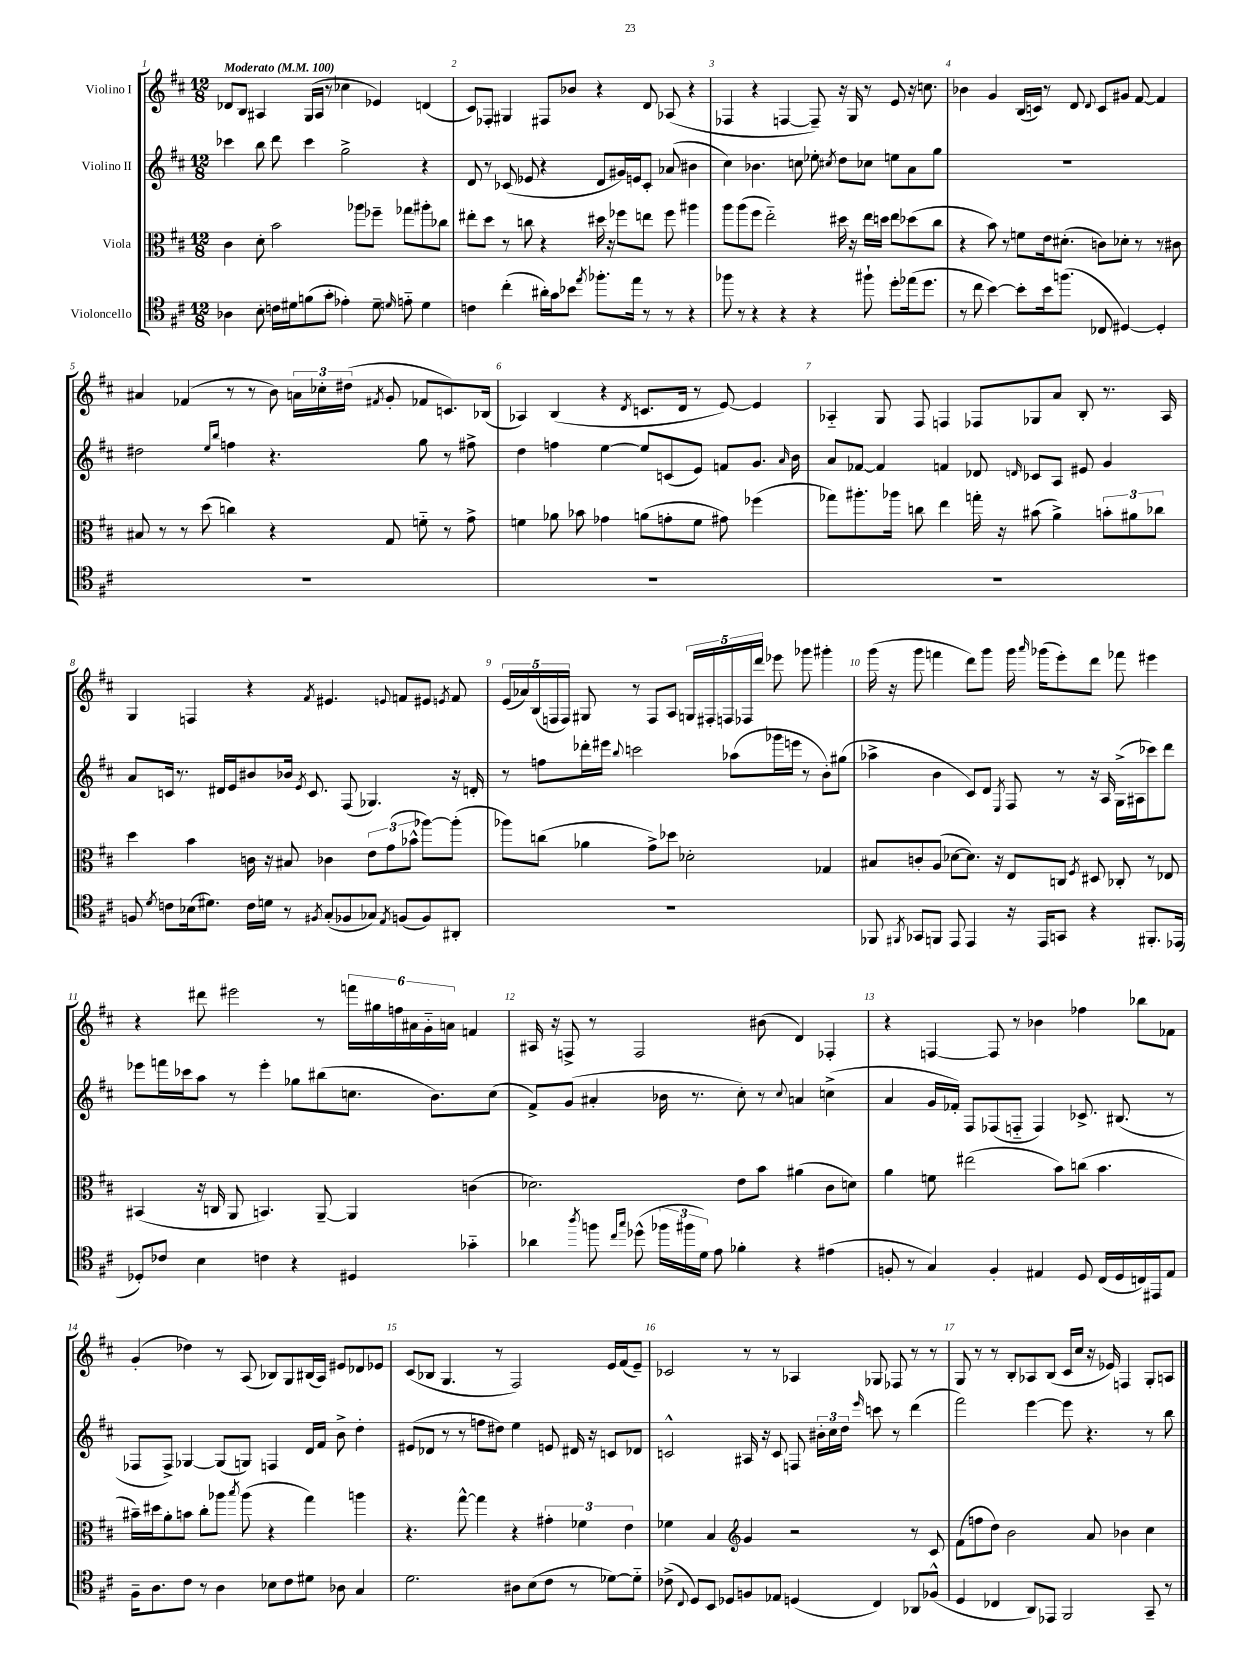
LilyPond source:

<<
\new StaffGroup <<
\new Staff = "s0" \with { instrumentName = "Violino I" } {
    \clef treble \key d \major \numericTimeSignature \time 12/8 \tempo "Moderato" 4 = 100
    \autoBeamOff des'8[ b8] ais4 g16[( ais16] r8 ces''4 ees'4) d'4( |
    cis'8[) fes8]-. gis4 fis8[ bes'8] r4 d'8 aes8( r4 |
    fes4 r4 f4~ f8--) r16 g16 r8 e'8 r16 c''8. |
    bes'4 g'4 b16[( c'16]) r8 d'8 \appoggiatura { d'8 } c'8[ gis'8] fis'8~ fis'4 |
    ais'4 fes'4( r8 r8 b'8) \tuplet 3/2 { a'16[ ces''16-. dis''16]( } \acciaccatura { fis'8 } g'8-. fes'8[ c'8.) bes16]( |
    aes4) b4( r4 \acciaccatura { d'8 } c'8.[ d'16] r8 e'8~) e'4 |
    aes4-_ g8 fis8 f4 fes8[ ges8 a'8] b8-. r8. aes16 |
    g4 f4 r4 \acciaccatura { fis'8 } eis'4. \appoggiatura { e'8 } f'8[ eis'8] \acciaccatura { e'8 } f'8 |
    \tuplet 5/4 { e'16[( aes'16) b16( f16 f16]) } gis8 r8 f8[ a8] \tuplet 5/4 { g16[ fis16-. f16 fes16 d'''16] } ees'''8 ges'''8 gis'''4-. |
    g'''16( r16 g'''8 f'''4 d'''8[) g'''8] g'''16 \grace { a'''16 } ges'''16[( e'''8-.) d'''8] fes'''8 eis'''4 |
    r4 dis'''8 eis'''2 r8 \tuplet 6/4 { f'''16[ gis''16 f''16 ais'16 g'16-_ a'16] } f'4 |
    ais16 r16 f8-> r8 f2 bis'8( d'4) fes4-. |
    r4 f4~ f8 r8 bes'4 fes''4 bes''8[ fes'8] |
    g'4-.( des''4) r8 a8( bes8[) g8 bis16( a16]) eis'8[ des'8 ees'8] |
    cis'8[( bes8] g4. r8 fis2) e'16[ fis'16( e'8]--) |
    ces'2 r8 r8 aes4 ges8 fes8 r8 r8 |
    g8 r8 r8 b8[-. aes8 b8]( cis'16[ cis''16] r16 ees'16) f4 g8[-. a8] \bar "|." |
}
\new Staff = "s1" \with { instrumentName = "Violino II" } {
    \clef treble \key d \major \numericTimeSignature \time 12/8
    \autoBeamOff ces'''4 b''8 d'''8 ces'''4 g''2-> r4 |
    d'8 r8 ces'8( ees'8 r4 d'8[ gis'16) e'16 ces'8]-. aes'8( bis'4 |
    cis''4) bes'4. c''8 ees''8-. \acciaccatura { cis''8 } d''8[ ces''8] e''8[ a'8 g''8] |
    R1. |
    dis''2 \grace { e''16[ b''16] } f''4 r4. g''8 r8 fis''8-> |
    d''4 f''4 e''4~ e''8[ c'8( e'8]) f'8[ g'8.] \grace { a'16 } b'16 |
    a'8[ fes'8]~ fes'4 f'4 des'8 \grace { d'16 } ces'8[ a8] eis'8 g'4 |
    a'8[ c'16] r8. dis'16[ e'16 bis'8 bes'16] \acciaccatura { e'8 } c'8. fis8( ges4.) r16 d'16-. |
    r8 f''8[ des'''16-. eis'''16] \appoggiatura { b''8 } c'''2 aes''8[( ges'''16 e'''16] r8 b'8[-.) gis''8]( |
    aes''4-> b'4 cis'8[) d'8] \acciaccatura { e8 } fis8 r8 r16 a16 g16[->( ais16 ces'''8) d'''8] |
    ees'''8[ f'''16 ces'''16 a''8] r8 ees'''4-. ges''8[ bis''8( c''8.] b'8.[) c''8]( |
    fis'8[->) g'8]( ais'4-. bes'16 r8. cis''8-.) r8 \appoggiatura { cis''8 } a'4 c''4->( |
    a'4 g'16[ fes'16]-.) fis8[ fes8( f8]-_ f4) ces'8.-> bis8.( r8 |
    fes8[ fes8]->) ges4~ ges8[( g8]) f4 d'16[ fis'16] b'8-> d''4-. |
    eis'8[( des'8] r8 r8 f''8[ dis''8]) e''4 e'8 dis'16 r16 c'8[ des'8] |
    c'2-^ ais16 r16 c'8 f8 \tuplet 3/2 { bis'16[-. cis''16 d''16] } \grace { e'''16 } c'''8 r8 d'''4( |
    fis'''2) e'''4~ e'''8 r4. r8 b''8 \bar "|." |
}
\new Staff = "s2" \with { instrumentName = "Viola" } {
    \clef alto \key d \major \numericTimeSignature \time 12/8
    \autoBeamOff cis'4 d'8-. b'2 aes''8[ fes''8]-- ges''8[ ais''8-. ces''8] |
    eis''8[-. d''8] r8 c''8 r4 dis''16 r16 fes''8[ e''8] fes''8 ais''4 |
    a''8[ a''8( fis''8] e''2-_) dis''16 r16 e''16[ d''16] e''8[ des''8( cis''8] |
    r4 b'8) r8 f'8[ e'16 dis'8.]-.( c'8[) des'8]-. r8 r8 cis'8 |
    bis8 r8 r8 d''8( c''4) r4 g8 f'8-_ r8 g'8-> |
    f'4 aes'8 bes'8 ges'4 a'8[( g'8-. f'8] gis'8) fes''4( |
    ges''8[) ais''8.-. aes''16] c''8 e''4 g''16-. r16 bis'8( a'4->) \tuplet 3/2 { b'8[-. ais'8 ces''8] } |
    d''4 b'4 c'16 r16 bis8 ces'4 \tuplet 3/2 { e'8[ g'8( bes'8]-^ } aes''8[~) aes''8]-.( |
    aes''8[) c''8]( aes'4 g'8[->) des''8] des'2-. ges4 |
    bis8[ c'8-. a8]( des'8[~ des'8.]) r16 e8[ c8] \acciaccatura { fis8 } dis8 ces8-. r8 ees8 |
    bis,4( r16 c16 a,8 b,4.) a,8~-- a,4 c'4( |
    des'2.) e'8[ b'8] ais'4( cis'8[ d'8]) |
    a'4 f'8 eis''2( b'8[) c''8]( b'4. |
    bis'16[--) dis''16 a'8-. b'8] cis''8[-. aes''8] \acciaccatura { b''8 } aes''8( r4 g''4) a''4 |
    r4. g''8~-^ g''4 r4 \tuplet 3/2 { gis'4-. fes'4 e'4 } |
    fes'4 b4 \clef treble g'4 r2 r8 cis'8 |
    fis'8[( f''8 d''8]) b'2 a'8 bes'4 cis''4 \bar "|." |
}
\new Staff = "s3" \with { instrumentName = "Violoncello" } {
    \clef tenor \key d \major \numericTimeSignature \time 12/8
    \autoBeamOff aes4 b8-. c'16[ dis'16 f'8( g'8]-. ees'4-.) dis'8-- \grace { d'16 } e'8-_ d'4 |
    c'4 cis''4-.( ais'16[-.) g'16 bes'8] \acciaccatura { e''8 } fes''8.[-. e''16] r8 r8 r4 |
    fes''8 r8 r4 r4 r4 fis''8-! d''8[-. ees''16( d''8.] |
    r8 cis''8 b'4~) b'8[-. b'16 f''8.]( ces8 dis4~) dis4-. |
    R1. |
    R1. |
    R1. |
    f8 \acciaccatura { d'8 } c'8[ bes16( dis'8.]) c'16[ d'16] r8 \acciaccatura { fis8 } g8[-.( fes8 ges8]) \acciaccatura { e8 } f8[( f8) ais,8]-. |
    R1. |
    fes,8 \acciaccatura { fis,8 } ges,8[ f,8] e,8 e,4 r16 e,16[ g,8] r4 fis,8.[-. ees,16]( |
    des8[-.) ces'8] b4 c'4 r4 dis4 ges'4-_ |
    aes'4 \acciaccatura { a''8 } f''8 \grace { cis''16[ g''16] } des''8-^( \tuplet 3/2 { fes''16[ fis''16 d'16]) } e'8 fes'4-. r4 eis'4( |
    f8-. r8 g4) f4-. eis4 d8 cis16[( d16 c16) eis,16 eis8] |
    fis16[-- a8. cis'8] r8 a4 bes8[ cis'8 dis'8] aes8 g4 |
    d'2. ais8[ b8( cis'8] r8 des'8[~) des'8]-_ |
    ces'8->( \appoggiatura { cis8 } d8[) b,8] des8[ f8 ees8] d4( cis4) aes,8[ fes8]-^( |
    d4 ces4 a,8[) ees,8] fis,2 g,8-- r8 \bar "|." |
}
>>
>>
\layout { \context { \Score \override BarNumber.break-visibility = ##(#f #t #t) barNumberVisibility = #all-bar-numbers-visible } }
